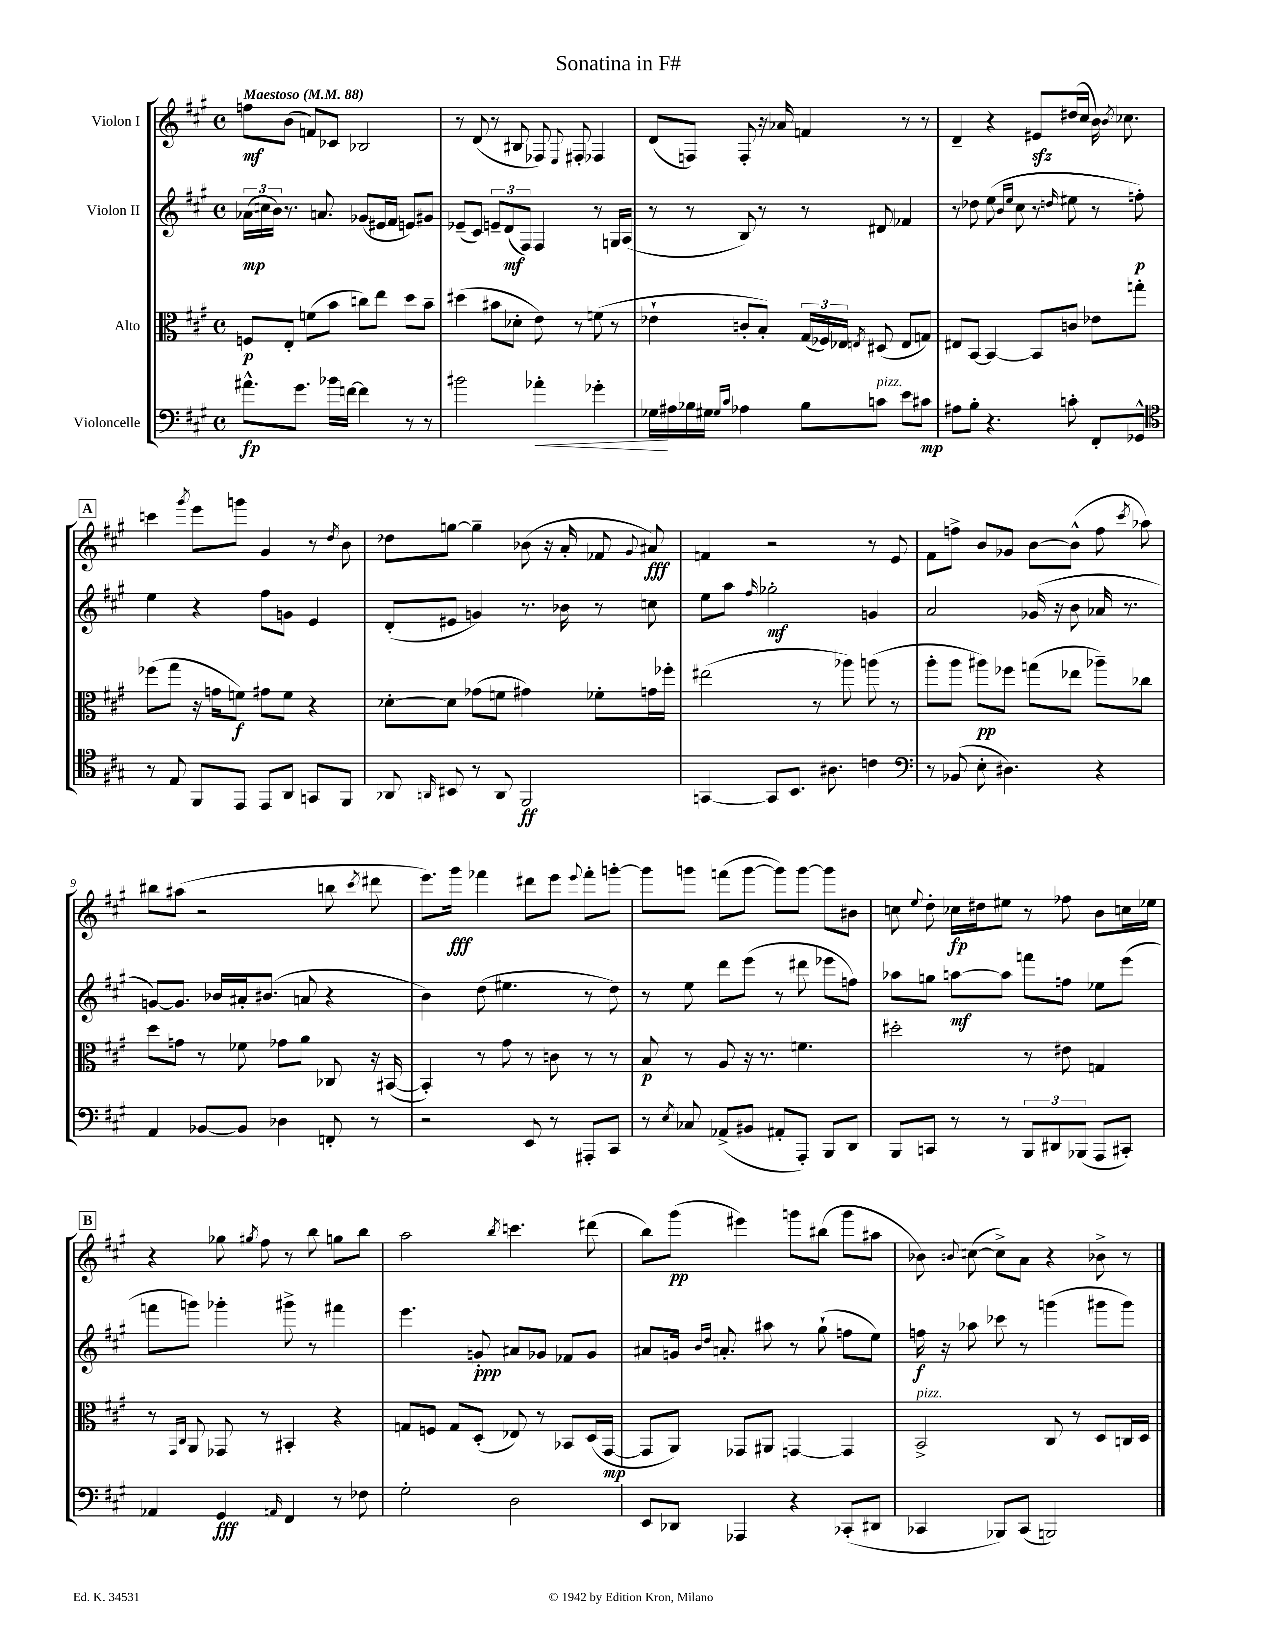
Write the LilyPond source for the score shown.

\header { title = "Sonatina in F#" }
<<
\new StaffGroup <<
\new Staff = "s0" \with { instrumentName = "Violon I" } {
    \clef treble \key a \major \defaultTimeSignature \time 4/4 \tempo "Maestoso" 4 = 88
    \autoBeamOff f''8[\mf b'8]( f'8[) ces'8] bes2 |
    r8 d'8( r8 bis8 fes8) \appoggiatura { e8 } fis8-. fes4 |
    d'8[( f8]) f8-. r16 aes'16 f'4 r8 r8 |
    d'4-- r4 eis'8[\sfz dis''16( cis''16] b'16) \acciaccatura { b'8 } ces''8. |
    \mark \markup { \box "A" } c'''4 \acciaccatura { gis'''8 } e'''8[ g'''8] gis'4 r8 \acciaccatura { d''8 } b'8 |
    des''8[ g''8]~ g''4-- bes'8( r16 a'16-. fes'8 \appoggiatura { gis'8 } ais'8\fff) |
    f'4 r2 r8 e'8 |
    fis'8[ f''8]-> b'8[ ges'8] b'8[~ b'8]-^( f''8 \acciaccatura { cis'''8 } aes''8) |
    bis''8[ ais''8]( r2 b''8 \acciaccatura { cis'''8 } dis'''8 |
    e'''8.[) gis'''16]\fff fes'''4 dis'''8[ e'''8] \appoggiatura { e'''8 } fes'''8[-. g'''8]~-. |
    g'''8[ g'''8] f'''8[( g'''8]~ g'''8[) g'''8]~ g'''8[ bis'8] |
    c''8 \appoggiatura { e''8 } d''8-. ces''16[\fp dis''16 eis''8] r8 fes''8 b'8[ c''16 ees''16] |
    \mark \markup { \box "B" } r4 ges''8 \acciaccatura { gis''8 } fis''8 r8 b''8 g''8[ b''8] |
    a''2 \acciaccatura { b''8 } c'''4. dis'''8( |
    b''8[) gis'''8]\pp( eis'''4) g'''8[ bis''8]( g'''8[ ais''8] |
    bes'8) \appoggiatura { b'8 } c''8~( c''8[->) a'8] r4 bes'8-> r8 \bar "|." |
}
\new Staff = "s1" \with { instrumentName = "Violon II" } {
    \clef treble \key a \major \defaultTimeSignature \time 4/4
    \autoBeamOff \tuplet 3/2 { aes'16[\mp( c''16 b'16]) } r8. a'8. ges'8[( eis'16 fis'16] e'8[) gis'8] |
    ees'8[--( cis'8]) \tuplet 3/2 { e'8[-- d'8\mf( fis8]) } fis4 r8 g16[ a16]( |
    r8 r8 b8) r8 r8 dis'8 fes'4 |
    r8 des''8 e''8( \grace { b'16[ e''16] } cis''8 r8 \grace { d''16 } eis''8 r8 f''8-.\p) |
    \mark \markup { \box "A" } e''4 r4 fis''8[ g'8] e'4 |
    d'8[-.( eis'8] g'4) r8. bes'16 r8 c''8 |
    e''8[ a''8] \grace { fis''16 } ges''2-.\mf g'4 |
    a'2 ges'16( r16 b'8 aes'16 r8. |
    g'8[~) g'8.] bes'16[ ais'16-. bis'8.]( a'8 r4 |
    b'4) d''8( eis''4. r8 d''8) |
    r8 e''8 d'''8[ e'''8]( r8 dis'''8 ees'''8[ f''8]) |
    aes''8[ g''8] a''8[~\mf a''8] f'''8[ f''8] ees''8[ e'''8]( |
    \mark \markup { \box "B" } f'''8[ g'''8]) ges'''4-. gis'''8-> r8 fis'''4 |
    e'''4. g'8-.\ppp ais'8[ ges'8] fes'8[ ges'8] |
    ais'8[ g'16] \grace { b'16[ d''16] } a'8.-. ais''8 r8 gis''8-!( f''8[ e''8]) |
    f''16\f r16 aes''8 ces'''8 r8 g'''4( gis'''8[ gis'''8]) \bar "|." |
}
\new Staff = "s2" \with { instrumentName = "Alto" } {
    \clef alto \key a \major \defaultTimeSignature \time 4/4
    \autoBeamOff f8[\p e8]-. f'8[( b'8] c''8[) e''8] d''8[ b'8]-- |
    dis''4( bis'8[ des'8]-. e'8) r8 f'8( r8 |
    ees'4-! c'8[-. b8]-.) \tuplet 3/2 { gis16[( fes16) ees16] } \acciaccatura { e8 } dis8( e8[ g8]) |
    eis8[ b,8]~ b,4~ b,8[ c'8] ees'8[ g''8]-. |
    \mark \markup { \box "A" } fes''8[( gis''8] r16 g'16[ f'8]\f) gis'8[ f'8] r4 |
    des'8[~-. des'8] ges'8[( f'8] gis'4) fes'8[-. g'16 fes''16]-. |
    eis''2( r8 aes''8) a''8( r8 |
    a''8[-. a''8] ais''8[\pp) fes''8] g''8[( ees''8] aes''8[--) ces''8] |
    d''8[ g'8] r8 fes'8 ges'8[ a'8] ces8 r16 bis,16~( |
    bis,4-.) r8 gis'8 r8 c'8 r8 r8 |
    b8\p r8 a8 r16 r8. f'4. |
    dis''2-. r8 eis'8 g4 |
    \mark \markup { \box "B" } r8 \grace { gis,16[ cis16] } a,8 ges,8 r8 bis,4-. r4 |
    g8[ f8] g8[ d8]-.( ees8) r8 bes,8[ d16( gis,16]~\mp |
    gis,8[ a,8]) ges,8[ ais,8] g,4~ g,4 |
    b,2->^\markup { \italic "pizz." } cis8 r8 d8[ c16 d16] \bar "|." |
}
\new Staff = "s3" \with { instrumentName = "Violoncelle" } {
    \clef bass \key a \major \defaultTimeSignature \time 4/4
    \autoBeamOff ais'8.[-^\fp gis'8.] bes'16[ f'16]~ f'4 r8 r8 |
    bis'2 aes'4-.\< ges'4-. |
    ges16[\! ais16 bes16 gis16] \grace { gis16[ cis'16] } aes4 bes8[ c'8]^\markup { \italic "pizz." } e'8[ cis'8]\mp |
    ais8[ b8]-. r4. c'8-. fis,8[-. ges,8]-^ |
    \mark \markup { \box "A" } \clef tenor r8 e8 fis,8[ e,8] e,8[ a,8] g,8[ fis,8] |
    aes,8 \grace { a,16 } bis,8 r8 a,8 fis,2\ff |
    g,4~ g,8[ b,8.] ais8. c'4 |
    \clef bass r8 bes,8( e8-. dis4.) r4 |
    a,4 bes,8[~ bes,8] des4 f,8-. r8 |
    r2 e,8 r8 ais,,8[-. cis,8] |
    r8 \acciaccatura { e8 } ces8 aes,8[->( bis,8] ais,8[-. a,,8]-.) b,,8[ d,8] |
    b,,8[ c,8] r8 r8 \tuplet 3/2 { b,,8[ dis,8 bes,,8]( } a,,8[ cis,8]-.) |
    \mark \markup { \box "B" } aes,4 gis,4\fff \grace { a,16 } fis,4 r8 fes8 |
    gis2-. d2 |
    e,8[ des,8] aes,,4 r4 ces,8[-.( dis,8] |
    ces,4 bes,,8[) ces,8]( b,,2) \bar "|." |
}
>>
>>
